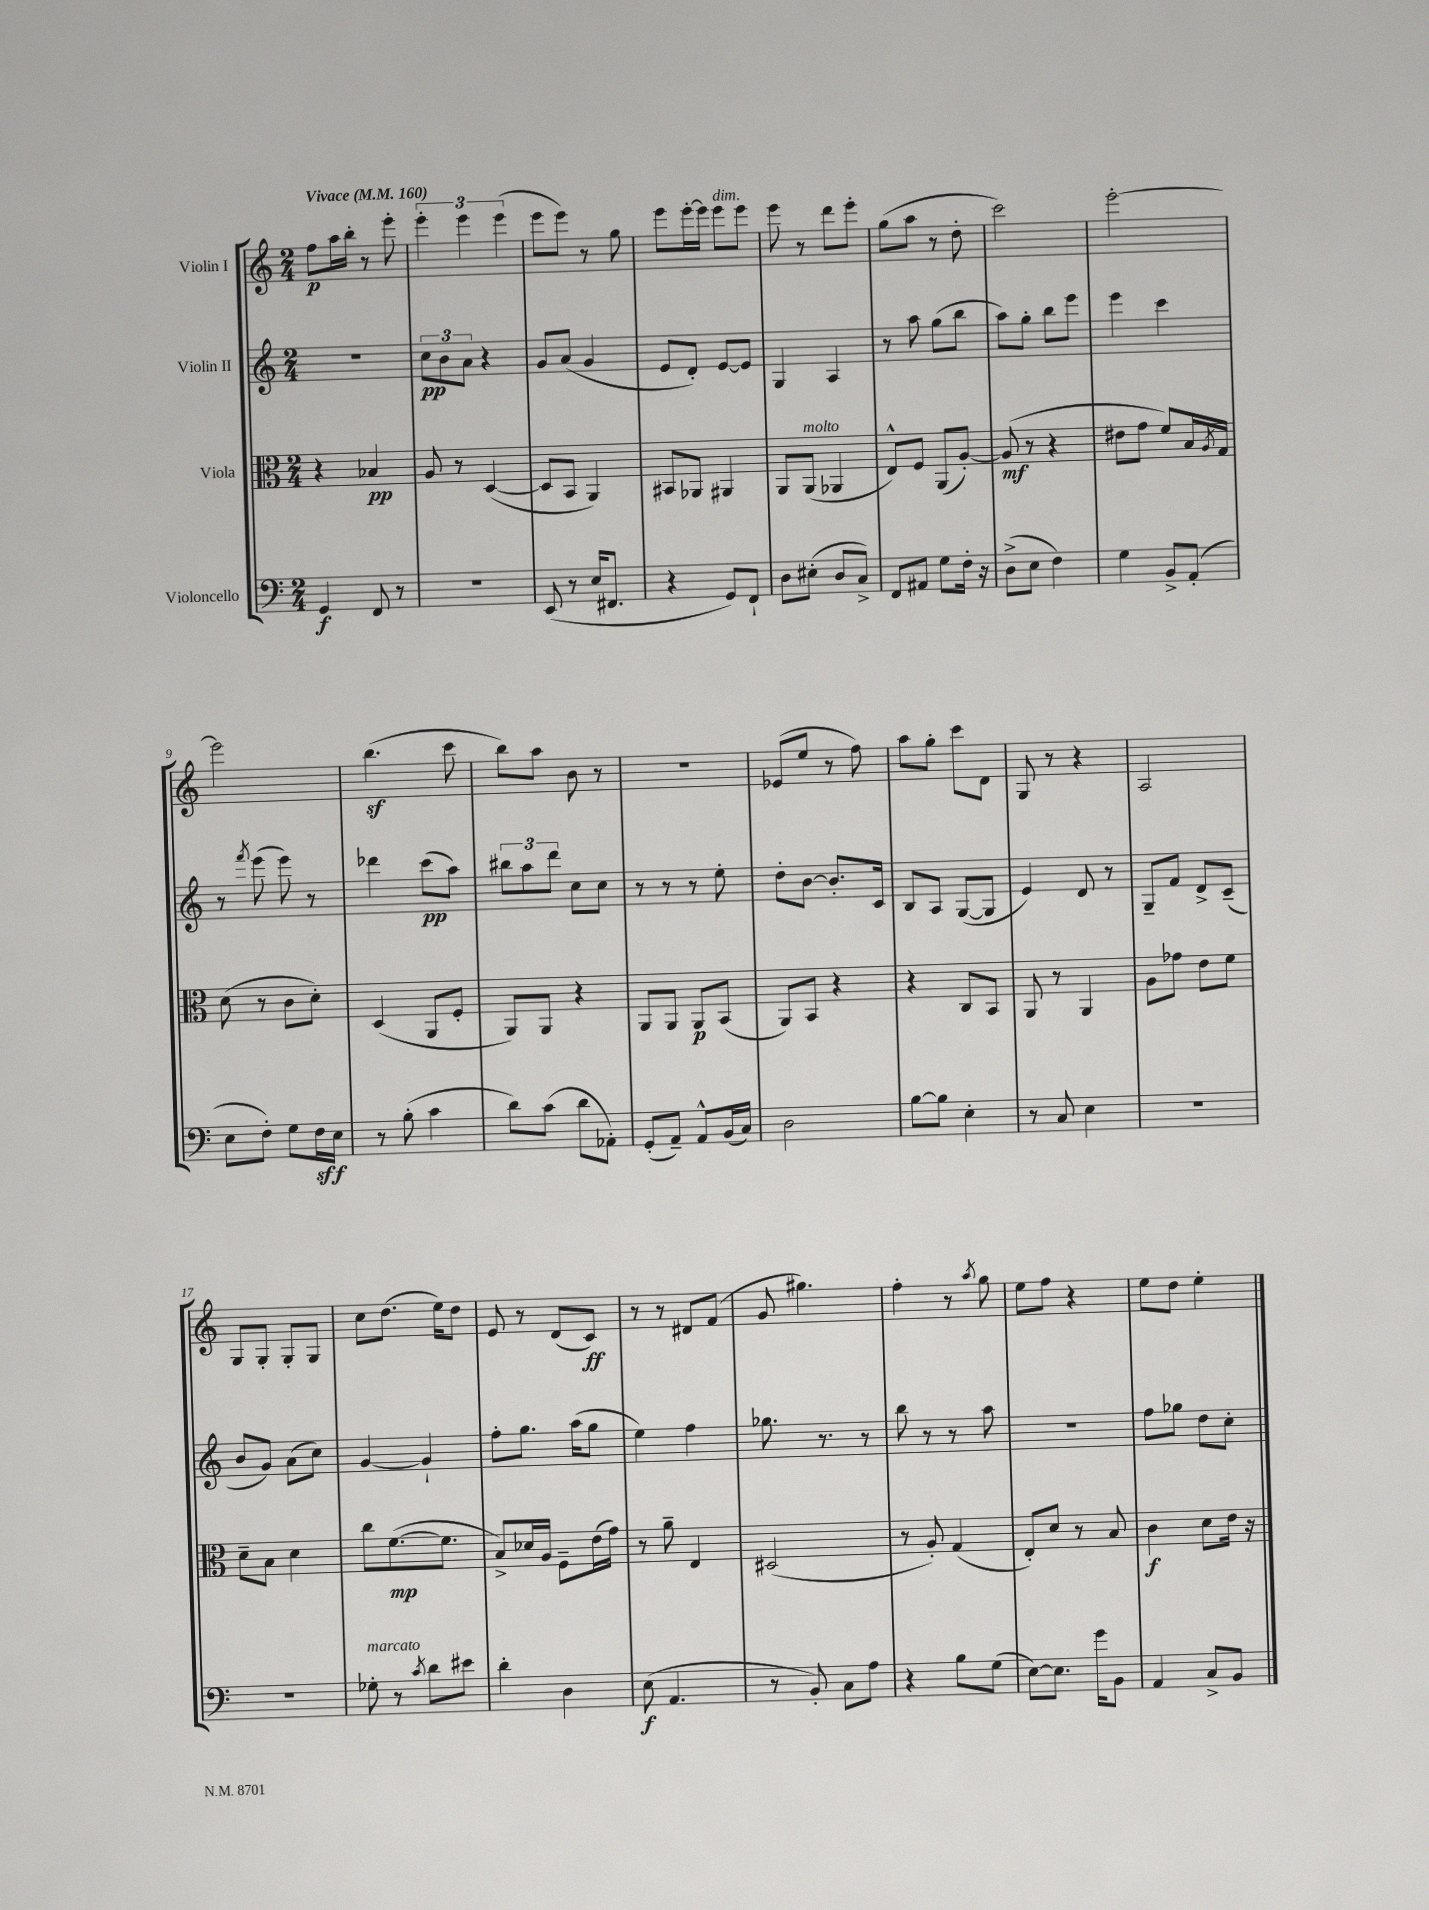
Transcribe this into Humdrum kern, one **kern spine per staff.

**kern	**kern	**kern	**kern
*staff4	*staff3	*staff2	*staff1
*clefF4	*clefC3	*clefG2	*clefG2
*k[]	*k[]	*k[]	*k[]
*M2/4	*M2/4	*M2/4	*M2/4
*MM160	*MM160	*MM160	*MM160
4GG	4r	2r	8ff
.	.	.	16aa
.	.	.	16bb'
8FF	4B-	.	8r
8r	.	.	8eee'
=	=	=	=
2r	8A	12cc	6eee'
.	.	12b	.
.	8r	.	.
.	.	12a	6eee
.	([4D	4r	.
.	.	.	(6eee
=	=	=	=
(8EE	8D]	8g	8eee
8r	8BB	(8a	8eee)
16E	4AA)	4g	8r
8.FF#	.	.	.
.	.	.	8gg
=	=	=	=
4r	8BB#	8e	8eee
.	8AA-	8d')	[16eee'
.	.	.	16eee]
8GG)	4AA#	[8e	8eee
8FF`	.	8e]	8eee
=	=	=	=
8D	8AA	4G	8eee
(8E#'	(8AA	.	8r
8D	4AA-	4A	8ddd
8C^)	.	.	8eee'
=	=	=	=
8FF	8E^^)	8r	(8gg
8AA#	8F	8aa	8aa
8G	(8AA	(8gg	8r
16F'	[8A')	8bb	8dd'
16r	.	.	.
=	=	=	=
(8D^	(8A]	8aa)	2ccc)
8E	8r	8gg'	.
4F)	4r	8bb	.
.	.	8eee	.
=	=	=	=
4G	8e#	4eee	[2eee'
.	8g	.	.
8BB^	8f)	4ccc	.
(8AA'	16B	.	.
.	8qA	.	.
.	16G	.	.
=	=	=	=
8E	(8d	8r	2eee]
.	.	8qfff	.
8F')	8r	(8eee	.
8G	8c	8eee)	.
16F	8d')	8r	.
16E	.	.	.
=	=	=	=
8r	(4D	4ddd-	(4.bb
(8B'	.	.	.
4c	8AA	(8ccc	.
.	8F'	8aa)	8ccc
=	=	=	=
8d)	8AA)	12bb#	8bb)
.	.	12aa	.
(8c	8AA	.	8aa
.	.	12ddd	.
8d	4r	8cc	8b
8AA-')	.	8cc	8r
=	=	=	=
(8GG'	8AA	8r	2r
8AA~)	8AA	8r	.
8AA^^	8AA	8r	.
(16BB	(8BB	8ee'	.
16C)	.	.	.
=	=	=	=
2D	8AA)	8dd'	(8e-
.	8BB	[8b	8ee
.	4r	8.b']	8r
.	.	.	8ff)
.	.	16c	.
=	=	=	=
[8B	4r	8B	8aa
8B]	.	8A	8gg'
4E'	8C	([8G	8ccc
.	8BB	8G]	8d
=	=	=	=
8r	8AA	4e)	8G
8C	8r	.	8r
4E	4AA	8d	4r
.	.	8r	.
=	=	=	=
2r	8A	8G~	2A
.	8g-	8f	.
.	8e	8d^	.
.	8f	(8c~	.
=	=	=	=
2r	8d~	8b	8G
.	8B	8g)	8G'
.	4d	(8a	8G'
.	.	8cc)	8G
=	=	=	=
8G-'	8cc	[4g	8cc
8r	([8.f	.	(8.dd
8qc	.	.	.
8d	.	4g`]	.
.	8.f]	.	16ee)
8e#	.	.	8dd
=	=	=	=
4d'	8B^)	8ff'	8e
.	16d-	8.gg	8r
.	16A	.	.
4D	8F~	.	(8d
.	.	(16aa	.
.	(16e	8gg	8c)
.	16g)	.	.
=	=	=	=
(8E	8r	4ee)	8r
4.AA	8a~	.	8r
.	4E	4ff	8d#
.	.	.	(8f
=	=	=	=
8r	(2D#	8.gg-	8g
8BB')	.	.	4.gg#)
.	.	8.r	.
8C	.	.	.
8A	.	8r	.
=	=	=	=
4r	8r	8bb	4ff'
.	8A')	8r	.
8B	(4G	8r	8r
.	.	.	8qaa
(8G	.	8aa	8gg
=	=	=	=
[8E)	8E')	2r	8ee
8.E]	8d	.	8ff
.	8r	.	4r
16g	.	.	.
8BB	8B	.	.
=	=	=	=
4AA	4c	8ff	8ee
.	.	8gg-	8dd
8C^	8d	8dd	4ee'
8BB	16e	8cc'	.
.	16r	.	.
==	==	==	==
*-	*-	*-	*-
